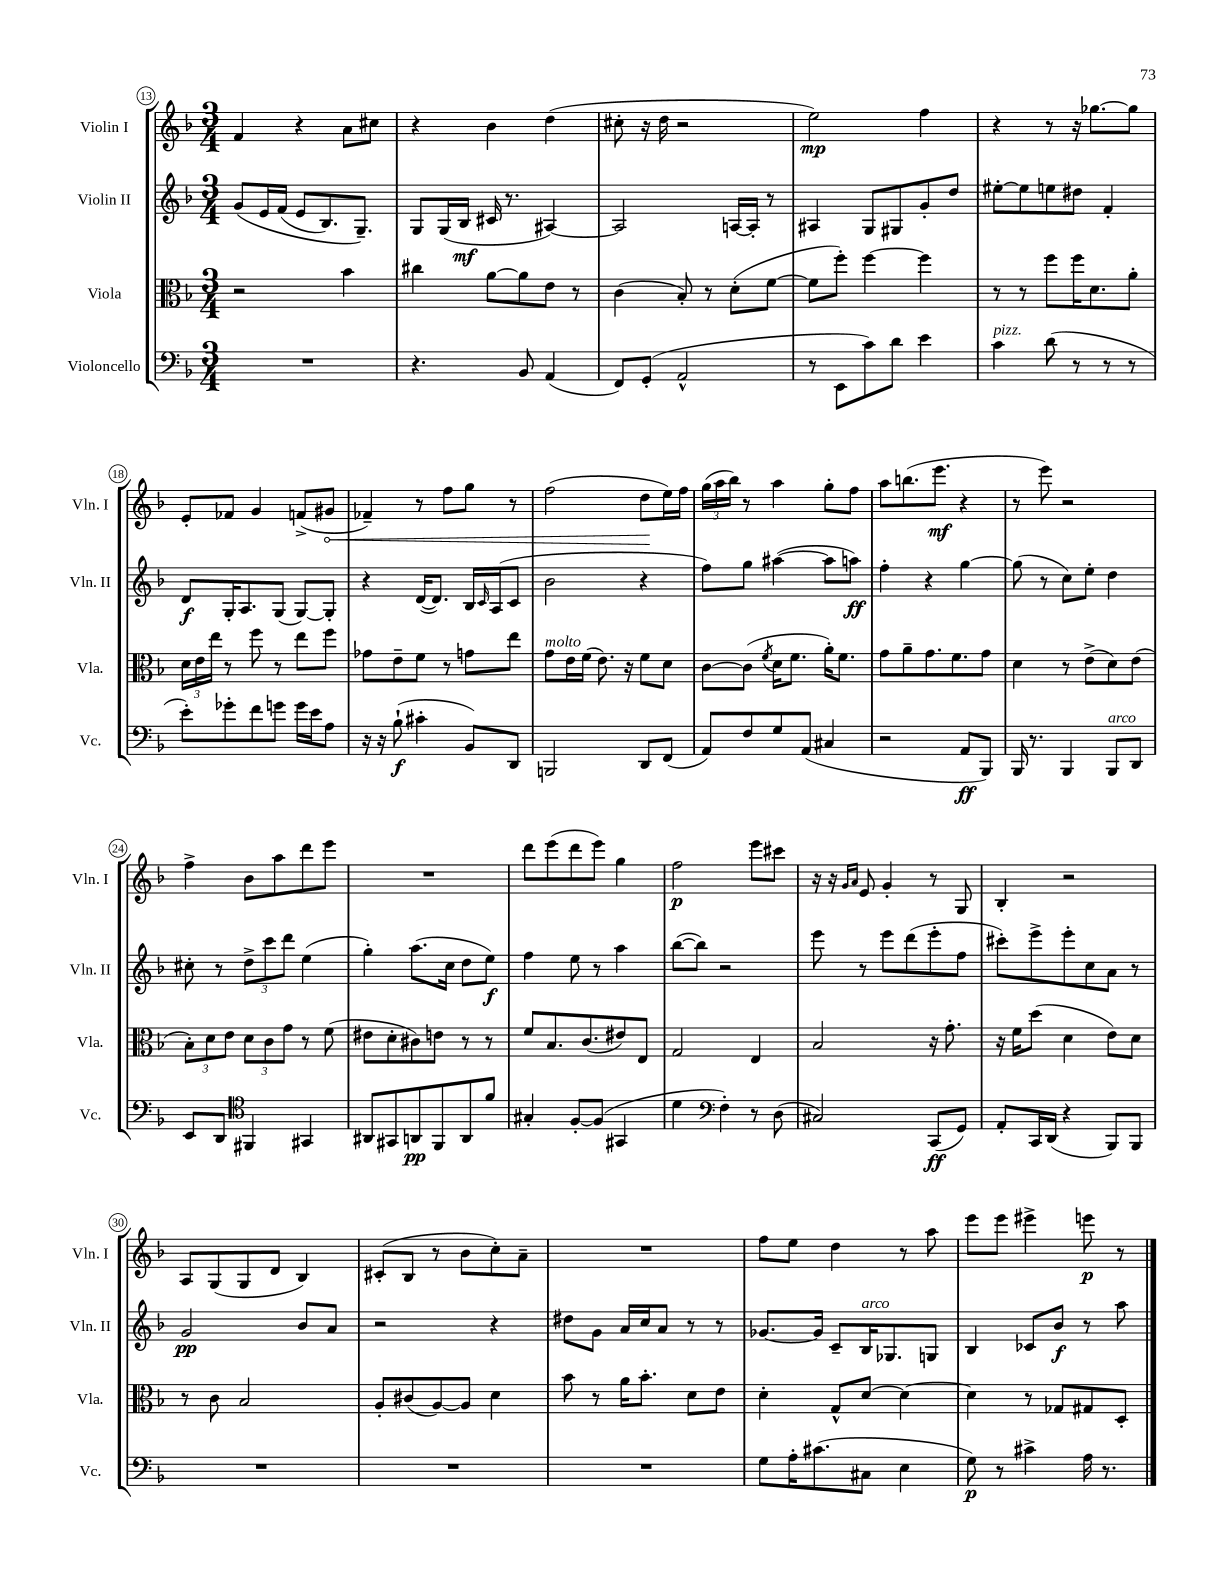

**kern	**kern	**kern	**kern
*staff4	*staff3	*staff2	*staff1
*clefF4	*clefC3	*clefG2	*clefG2
*k[b-]	*k[b-]	*k[b-]	*k[b-]
*M3/4	*M3/4	*M3/4	*M3/4
2.r	2r	&(8g/L	4f/
.	.	16e/L	.
.	.	(16f/JJ	.
.	.	8e/L	4r
.	.	8.B-/)	.
.	4b-\	.	8a\L
.	.	8.G~/J&)	.
.	.	.	8cc#\J
=	=	=	=
4.r	4cc#\	8G/L	4r
.	.	(16G/L	.
.	.	16B-/JJ	.
.	[8a\L	16c#/	4b-\
.	.	8.r	.
8BB-/	8a\]	.	.
(4AA/	8e\J	[4A#/)	(4dd\
.	8r	.	.
=	=	=	=
8FF/L)	(4c\	2A#/]	8cc#'\
(8GG'/J	.	.	16r
.	.	.	16dd\
2AA^^/	8B-'/)	.	2r
.	8r	.	.
.	(8d'\L	[16A/LL	.
.	.	16A'/]JJ	.
.	[8f\J	8r	.
=	=	=	=
8r	8f\]L	4A#/	2ee\)
8EE\L	8ff'\J)	.	.
8c\)	[4ff\	8G/L	.
8d\J	.	8G#/	.
4e\	4ff\]	8g'/	4ff\
.	.	8dd/J	.
=	=	=	=
4c\	8r	[8ee#'\L	4r
.	8r	8ee#\]	.
(8d\	8ff\L	8ee\	8r
8r	16ff\K	8dd#\J	16r
.	8.d\	.	[8.gg-\L
8r	.	4f'/	.
8r	8a'\J	.	8gg-\]J
=	=	=	=
8e'\L)	24d\LL	8d/L	8e'/L
.	24e\	.	.
.	24ee\JJ	.	.
8g-'\	8r	16G'/K	8f-/J
.	.	8.A/	.
8f\	8ff\	.	4g/
8g\J	8r	(8G/J	.
16g\LL	8ee\L	[8G/L)	(8f^/L
16e\J	.	.	.
8A\J	8ff\J	8G'/]J	8g#/J
=	=	=	=
16r	8g-\L	4r	4f-~/)
16r	.	.	.
(8B-`\	8e~\	.	.
4c#'\	8f\J	([16d/LK	8r
.	.	8.d/]J)	.
.	8r	.	8ff\L
8BB-/L)	8g\L	16B-/LL	8gg\J
.	.	16qqc/	.
.	.	(16A/J	.
8DD/J	8ee\J	8c/J	8r
=	=	=	=
2BBB/	8g\L	2b-\	(2ff\
.	16e\L	.	.
.	(16f\JJ	.	.
.	8.e\)	.	.
.	16r	.	.
8DD/L	8f\L	4r	8dd\L
(8FF/J	8d\J	.	16ee\L)
.	.	.	16ff\JJ
=	=	=	=
8AA/L)	[8c\L	8ff\L)	(24gg\LL
.	.	.	24aa\
.	.	.	24bb-\JJ)
8F/	(8c\]J	8gg\J	8r
.	8qf/	.	.
8G/	16d\LK	([4aa#\	4aa\
.	8.f\J	.	.
(8AA/J	.	.	.
4C#/	16a'\LK)	8aa#\]L	8gg'\L
.	8.f\J	.	.
.	.	8aa\J)	8ff\J
=	=	=	=
2r	8g\L	4ff'\	8aa\L
.	8a~\	.	(8.bb\
.	8.g\	4r	.
.	.	.	8.eee\J
.	8.f\	.	.
8AA/L	.	[4gg\	4r
8BBB-/J)	8g\J	.	.
=	=	=	=
16BBB-/	4d\	(8gg\]	8r
8.r	.	.	.
.	.	8r	8eee\)
4BBB-/	8r	8cc\L)	2r
.	(8e^\L	8ee'\J	.
8BBB-/L	8d\)	4dd\	.
8DD/J	(8e\J	.	.
=	=	=	=
8EE/L	12B-'\L)	8cc#'\	4ff^\
.	12d\	.	.
8DD/J	.	8r	.
.	12e\J	.	.
*clefC4	*	*	*
4FF#/	12d\L	12dd^\L	8b-\L
.	12c\	12ccc\	.
.	.	.	8aa\
.	12g\J	12ddd\J	.
4GG#/	8r	(4ee\	8ddd\
.	(8f\	.	8eee\J
=	=	=	=
8AA#/L	8e#\L	4gg'\)	2.r
8GG#/	8d'\	.	.
8AA/	8c#\)	(8.aa\L	.
8FF/	8e\J	.	.
.	.	16cc\Jk	.
8AA/	8r	8dd\L	.
8f/J	8r	8ee\J)	.
=	=	=	=
4G#'/	8f/L	4ff\	8ddd\L
.	8.B-/	.	(8eee\
[8F'/L	.	8ee\	8ddd\
.	(8.c/	.	.
(8F/]J	.	8r	8eee\J)
4GG#/	8e#/)	4aa\	4gg\
.	8E/J	.	.
=	=	=	=
4d\	2G/	([8bb-\L	2ff\
.	.	8bb-\]J)	.
*clefF4	*	*	*
4F'\)	.	2r	.
8r	4E/	.	8eee\L
(8D\	.	.	8ccc#\J
=	=	=	=
2C#/)	2B-/	8eee\	16r
.	.	.	16r
.	.	.	16qqg/LL
.	.	.	16qqa/JJ
.	.	8r	8e/
.	.	8eee\L	4g'/
.	.	(8ddd\	.
(8CC/L	16r	8eee'\	8r
.	8.g'\	.	.
8GG/J)	.	8ff\J	8G/
=	=	=	=
8AA'/L	16r	8ccc#'\L)	4B-'/
.	16f\LK	.	.
16CC/L	(8dd\J	8eee^\	.
(16DD/JJ	.	.	.
4r	4d\	8eee'\	2r
.	.	8cc\	.
8BBB-/L)	8e\L)	8a\J	.
8BBB-/J	8d\J	8r	.
=	=	=	=
2.r	8r	2g/	8A/L
.	8c\	.	(8G/
.	2B-/	.	8G/
.	.	.	8d/J
.	.	8b-/L	4B-/)
.	.	8a/J	.
=	=	=	=
2.r	8A'/L	2r	(8c#'/L
.	(8c#/	.	8B-/J
.	[8A/)	.	8r
.	8A/]J	.	8b-\L
.	4d\	4r	8cc'\)
.	.	.	8a~\J
=	=	=	=
2.r	8b-\	8dd#\L	2.r
.	8r	8g\J	.
.	16a\LK	16a/LL	.
.	8.b-'\J	16cc/J	.
.	.	8a/J	.
.	8d\L	8r	.
.	8e\J	8r	.
=	=	=	=
8G\L	4d'\	[8.g-/L	8ff\L
16A'\K	.	.	8ee\J
(8.c#\	.	16g-/]Jk	.
.	8G^^/L	8c~/L	4dd\
8C#\J	[8d/J	16B-/K	.
.	.	8.G-/	.
4E\	4d\_	.	8r
.	.	8G/J	8aa\
=	=	=	=
8G\)	4d\]	4B-/	8eee\L
8r	.	.	8eee\J
4c#^\	8r	8c-/L	4eee#^\
.	8G-/L	8b-/J	.
16A\	8G#/	8r	8eee\
8.r	.	.	.
.	8D'/J	8aa\	8r
==	==	==	==
*-	*-	*-	*-
